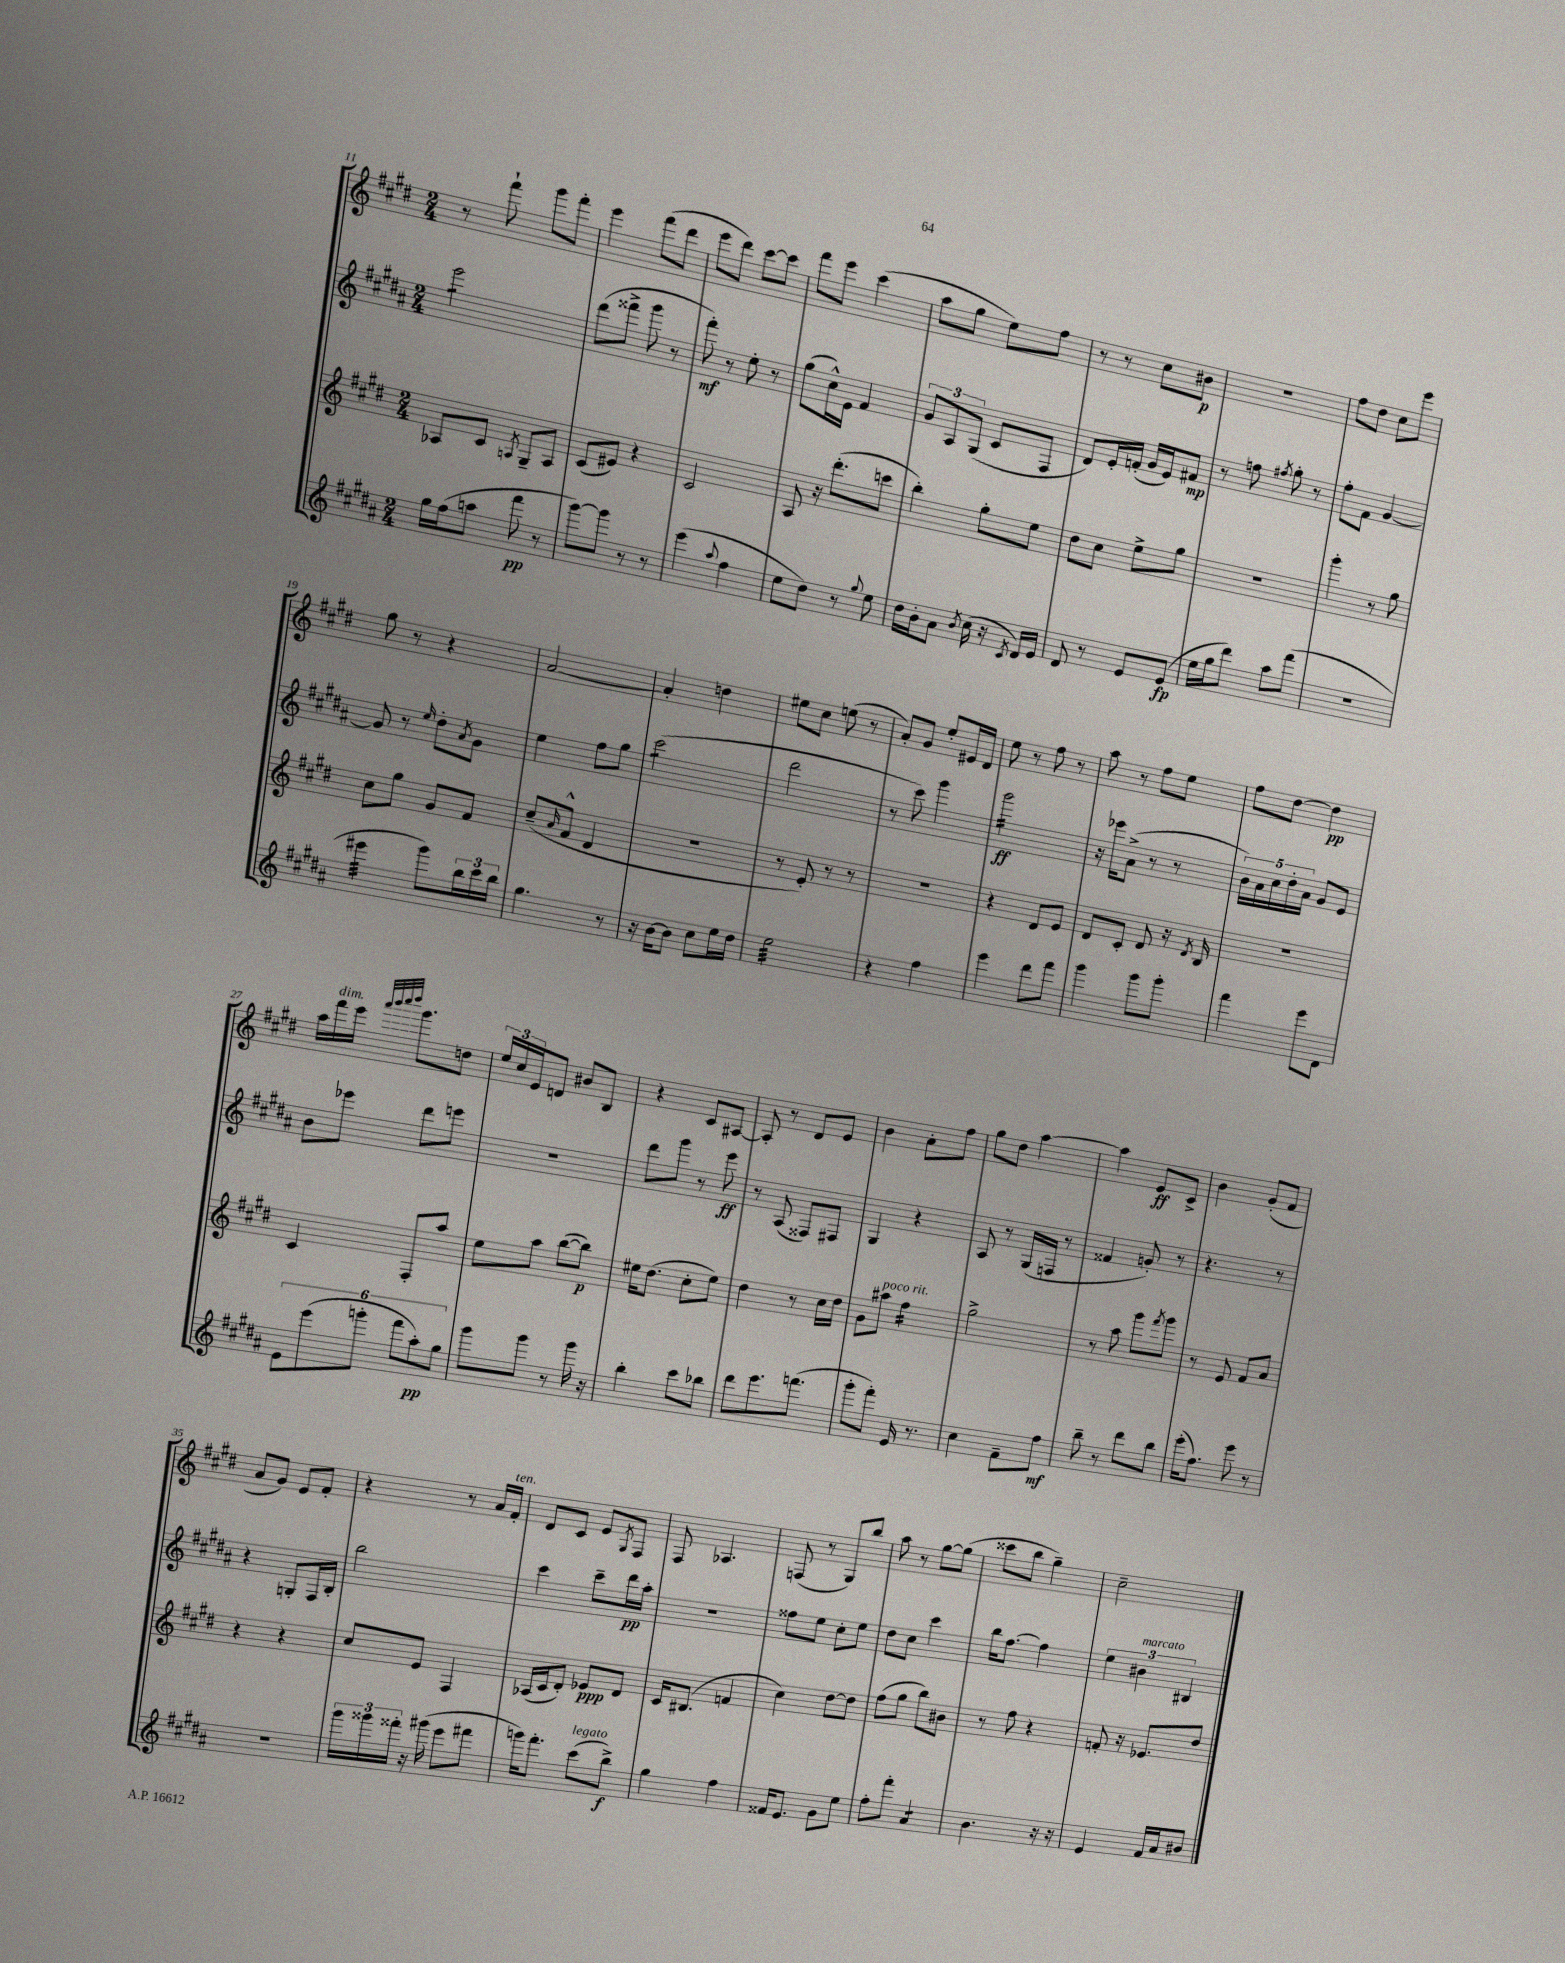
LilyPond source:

<<
\new StaffGroup <<
\new Staff = "s0" {
    \clef treble \key e \major \numericTimeSignature \time 2/4
    r8 fis'''8-! gis'''8 fis'''8-. |
    e'''4 fis'''8( dis'''8 |
    e'''8 dis'''8) cis'''8~ cis'''8 |
    fis'''8 e'''8 cis'''4( |
    a''8 gis''8 e''8) fis''8 |
    r8 r8 cis''8 bis'8\p |
    R2 |
    fis''8 dis''8 cis''8 e'''8 |
    gis''8 r8 r4 |
    a'2~ |
    a'4-. d''4 |
    eis''8 cis''8 e''8( r8 |
    a'8-.) gis'8 e''8-. eis'16 dis'16 |
    e''8 r8 fis''8 r8 |
    a''8 r8 fis''8 e''8 |
    fis''8 dis''8~ dis''4\pp |
    a''16 fis'''16^\markup { \italic "dim." } e'''16 \grace { a'''32 b'''32 cis''''32 dis''''32 } gis'''8. d''8 |
    \tuplet 3/2 { e''16 cis''16 e'16 } d'8 bis'8 b8 |
    r4 cis'8 ais8~ |
    ais8-. r8 dis'8 e'8 |
    b'4 a'8-. fis''8 |
    gis''8 dis''8 a''4~ |
    a''4 e'8\ff cis'8-> |
    b'4 gis'8-.( fis'8 |
    a'8 gis'8) e'8 fis'8-. |
    r4 r8 a'16 fis'16-.^\markup { \italic "ten." } |
    dis'8 cis'8 e'8 \acciaccatura { gis8 } fis8 |
    fis8 aes4. |
    f8( r8 gis8) b''8 |
    a''8 r8 gis''8~ gis''8( |
    cisis'''8 b''8 gis''4--) |
    cis''2-- \bar "|." |
}
\new Staff = "s1" {
    \clef treble \key b \major \numericTimeSignature \time 2/4
    e'''2:8 |
    dis'''8( fisis'''8-> gis'''8 r8 |
    fis'''8-.\mf) r8 e''8-. r8 |
    gis''8( cis''16-^) e'16 fis'4 |
    \tuplet 3/2 { gis'8 ais8 gis8( } cis'8 fis8 |
    dis'8) e'16-. f'16-.( gis'16 e'16) fis'8\mp |
    r8 f''8 \acciaccatura { fis''8 } gis''8-. r8 |
    fis''8-. fis'8 gis'4~ |
    gis'8 r8 \grace { e''16 } dis''8-. \acciaccatura { ais'8 } gis'8 |
    e''4 fis''8 gis''8 |
    cis'''2:8( |
    dis'''2 |
    r8 cis'''8) gis'''4 |
    gis'''2:16\ff |
    r16 ees'''16 ais'8->( r8 r8 |
    \tuplet 5/4 { b'16) ais'16 cis''16 dis''16-. ais'16 } gis'8 e'8 |
    b'8 ees'''8 dis'''8 e'''8 |
    R2 |
    dis'''8 gis'''8 r8 e'''8\ff |
    r8 ais8( fisis8) fis8 |
    gis4 r4 |
    ais8 r8 gis16( f16 r8 |
    fisis'4 g'8-.) r8 |
    r4. r8 |
    r4 g8-. fis16 b16-. |
    b''2 |
    cis'''4 cis'''8-- dis'''16\pp ais''16-. |
    R2 |
    fisis''8 e''8 cis''8-. e''8 |
    dis''8 cis''8 cis'''4 |
    b''16 fis''8.~ fis''4 |
    \tuplet 3/2 { e''4 bis'4^\markup { \italic "marcato" } bis4 } \bar "|." |
}
\new Staff = "s2" {
    \clef treble \key e \major \numericTimeSignature \time 2/4
    aes8 cis'8 \acciaccatura { a8 } gis8-- a8 |
    cis'8( eis'8) r4 |
    cis'2 |
    a8 r16 dis'''8.-.( c'''8 |
    b''4-.) gis''8-. e''8 |
    dis''8 cis''8 e''8-> gis''8 |
    R2 |
    gis'''4-. r8 gis''8 |
    cis''8 gis''8 gis'8 fis'8 |
    cis''8--( \grace { a'16 } fis'8-^ dis'4 |
    r2 |
    r8 e'8-.) r8 r8 |
    R2 |
    r4 dis'8 e'8 |
    dis'8 cis'8-. dis'8 r16 \acciaccatura { dis'8 } b16 |
    R2 |
    cis'4 fis8-. a''8 |
    e''8 a''8 b''8~( b''8\p) |
    eis''16 dis''8.( cis''8-. eis''8) |
    dis''4 r8 cis''16 dis''16 |
    gis'8 ais''8^\markup { \italic "poco rit." } fis''4:16 |
    gis''2-> |
    r8 a''8 gis'''8 \acciaccatura { fis'''8 } gis'''8 |
    r8 e'8 fis'8 a'8 |
    r4 r4 |
    cis''8 e'8 fis4 |
    aes16( cis'16 dis'8-.) ees'8\ppp dis'8 |
    cis'16 bis8.( f'4 |
    cis''4) dis''8~ dis''8 |
    fis''8( gis''8 b''8) bis'8 |
    r8 fis''8 r4 |
    f'8-. r16 ees'8. dis''8 \bar "|." |
}
\new Staff = "s3" {
    \clef treble \key b \major \numericTimeSignature \time 2/4
    gis''16 fis''16( a''8 fis'''8\pp r8 |
    gis'''8~) gis'''8 r8 r8 |
    e'''4( \appoggiatura { ais''8 } fis''4 |
    e''8 dis''8) r8 \appoggiatura { gis''8 } e''8 |
    dis''16 b'16-. ais'8 \acciaccatura { b'8 } cis''16( r16 \acciaccatura { cis'8 } dis'16) e'16 |
    dis'8 r8 e'8 e'8\fp( |
    e''16 gis''16 dis'''8) ais''8 fis'''8( |
    R2 |
    eis'''4:32 gis'''8) \tuplet 3/2 { b''16 cis'''16 b''16 } |
    gis''4. r8 |
    r16 b'16~ b'8 cis''8 e''16 dis''16 |
    e''2:32 |
    r4 fis''4 |
    e'''4 dis'''8 fis'''8 |
    gis'''4 gis'''8 gis'''8-. |
    fis'''4 e'''8 dis'8 |
    \tuplet 6/4 { e'8 e'''8( g'''8-. fis'''8 ais''8-.\pp) gis''8 } |
    gis'''8 gis'''8 r8 gis'''16 r16 |
    b''4-. cis'''8 bes''8 |
    dis'''8 e'''8. f'''8.( |
    gis'''8-. fis'''8-.) e'16 r8. |
    cis''4 fis'8-- fis''8\mf |
    b''8-- r8 dis'''8 b''8 |
    e'''16-.( fis''8.) e'''8 r8 |
    r2 |
    \tuplet 3/2 { gis'''16 gisis'''16 fisis'''16-. } r16 gis'''16( e'''8 fis'''8 |
    g'''16) fis'''8.-. cis'''8^\markup { \italic "legato" }( b''8->\f) |
    gis''4 fis''4 |
    fisis'16 e'8. gis'8 e''8 |
    fis''8-. fis'''8-. ais'4:8 |
    b'4. r16 r16 |
    e'4 fis'16 ais'16 bis'8 \bar "|." |
}
>>
>>
\layout { \context { \Score currentBarNumber = #11 } }
